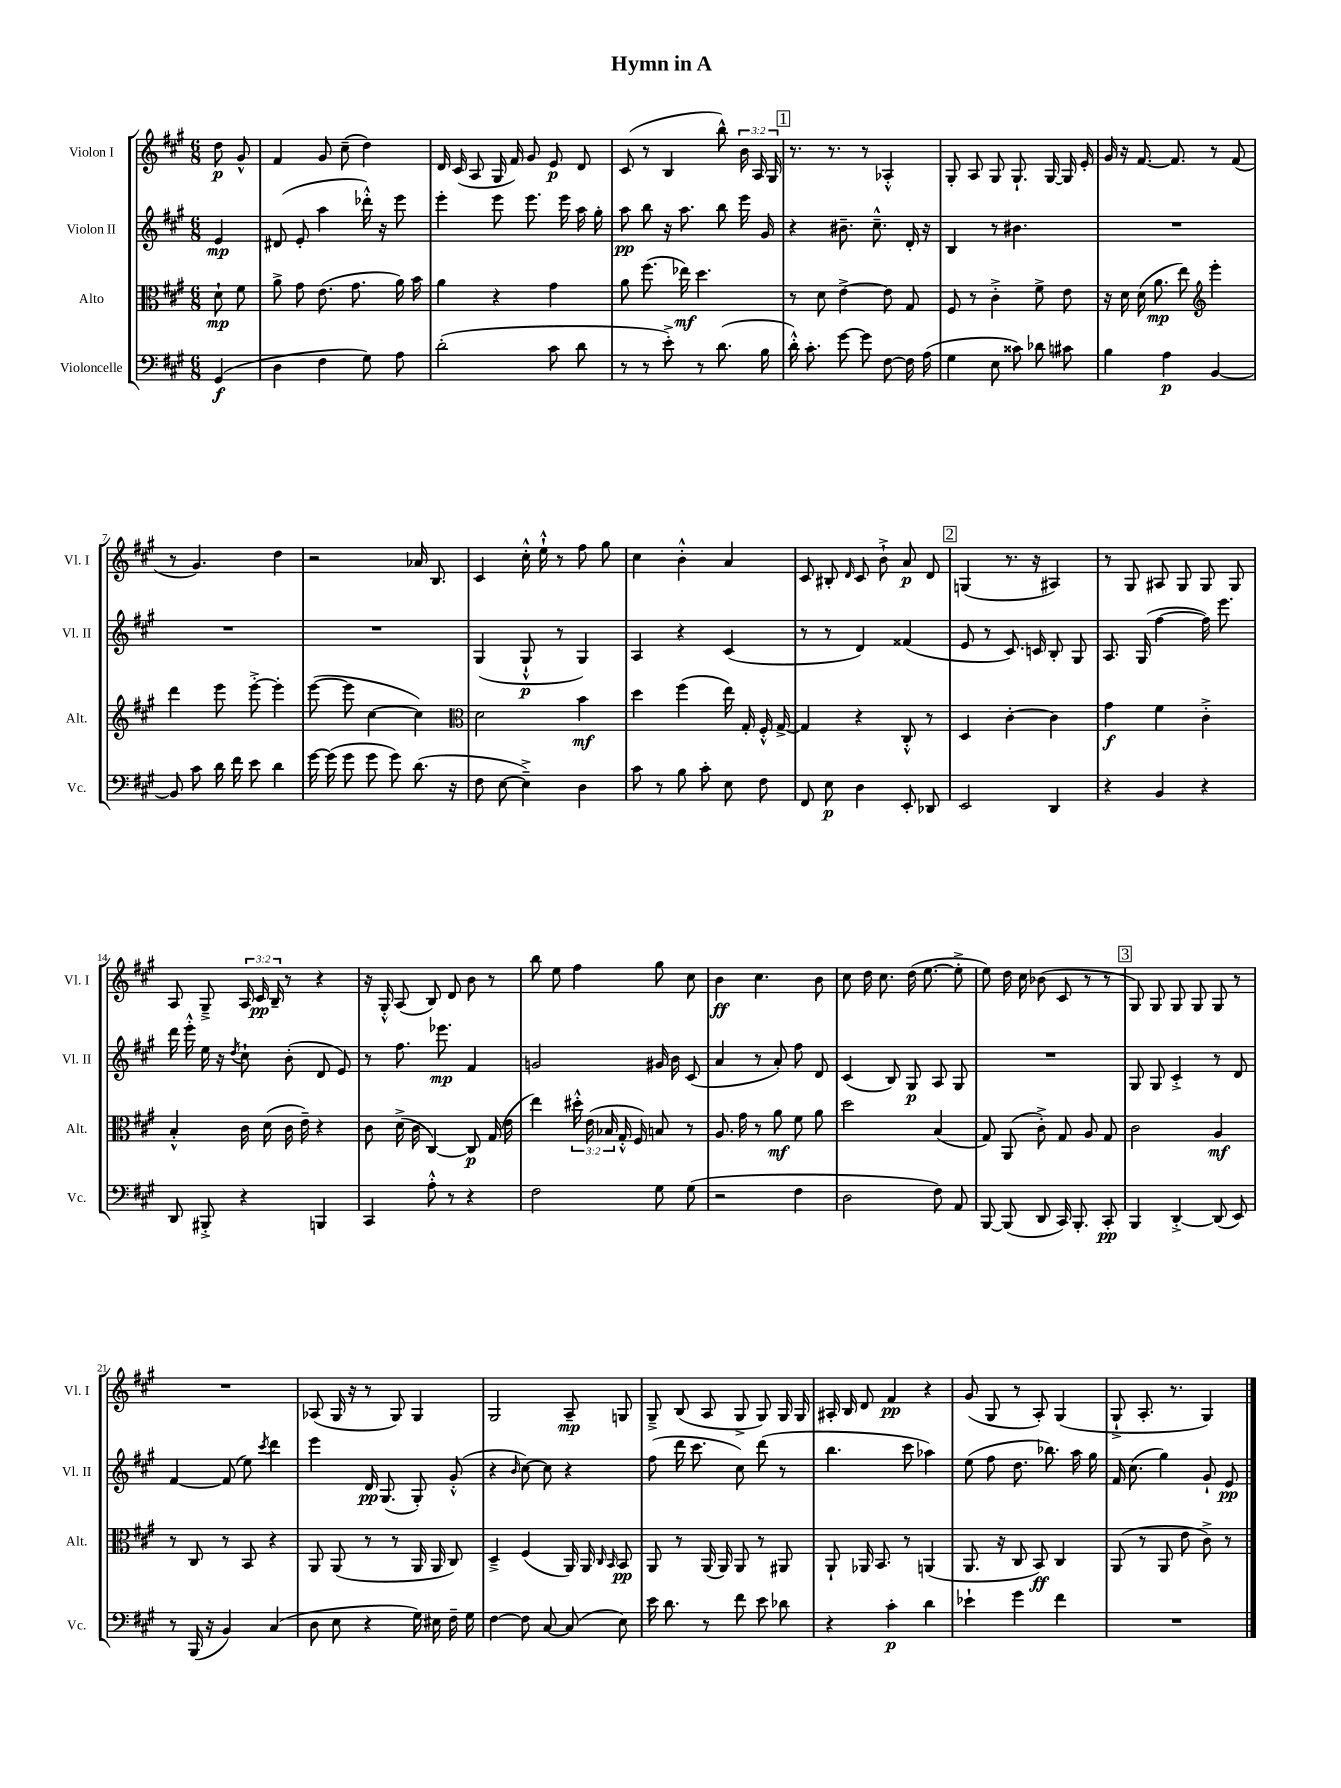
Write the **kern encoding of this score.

**kern	**dynam	**kern	**dynam	**kern	**dynam	**kern	**dynam
*part4	*part4	*part3	*part3	*part2	*part2	*part1	*part1
*staff4	*staff4	*staff3	*staff3	*staff2	*staff2	*staff1	*staff1
*I"Violoncelle	*	*I"Alto	*	*I"Violon II	*	*I"Violon I	*
*I'Vc.	*	*I'Alt.	*	*I'Vl. II	*	*I'Vl. I	*
*clefF4	*	*clefC3	*	*clefG2	*	*clefG2	*
*k[f#c#g#]	*	*k[f#c#g#]	*	*k[f#c#g#]	*	*k[f#c#g#]	*
*M6/8	*	*M6/8	*	*M6/8	*	*M6/8	*
=	=	=	=	=	=	=	=
(4GG#/	f	8d`\	mp	4e/	mp	8dd\	p
.	.	8f#\	.	.	.	8g#^^/	.
=1	=1	=1	=1	=1	=1	=1	=1
4D\	.	8a^\	.	(8d#X/	.	4f#/	.
.	.	8g#\	.	8e'/	.	.	.
4F#\	.	(8.e\	.	4aa\	.	8g#/	.
.	.	.	.	.	.	(8cc#~\	.
.	.	8.g#\	.	.	.	.	.
8G#\)	.	.	.	16ddd-X'^^\)	.	4dd\)	.
.	.	.	.	16r	.	.	.
8A\	.	16a\)	.	8eee\	.	.	.
.	.	16b\	.	.	.	.	.
=2	=2	=2	=2	=2	=2	=2	=2
(2d'\	.	4a\	.	4eee'\	.	16d/	.
.	.	.	.	.	.	(16c#/	.
.	.	.	.	.	.	8A/	.
.	.	4r	.	8eee\	.	16G#/	.
.	.	.	.	.	.	16f#/)	.
.	.	.	.	8.eee\	.	8g#/	.
8c#\	.	4g#\	.	.	.	8e/	p
.	.	.	.	16eee\	.	.	.
8d\	.	.	.	16aa\	.	8d/	.
.	.	.	.	16gg#'\	.	.	.
=3	=3	=3	=3	=3	=3	=3	=3
8r	.	8a\	.	8aa\	pp	(8c#/	.
8r	.	(8.ff#\	.	8bb\	.	8r	.
8e'^\)	.	.	.	16r	.	4B/	.
.	.	16ee-X\)	mf	8.aa\	.	.	.
8r	.	4.dd\	.	.	.	.	.
(8.d\	.	.	.	8bb\	.	8bb^^\)	.
.	.	.	.	16eee\	.	24b\	.
.	.	.	.	.	.	24A/	.
16B\	.	.	.	16g#/	.	.	.
.	.	.	.	.	.	24G#/	.
!!LO:REH:place=s1:t=1
=4	=4	=4	=4	=4	=4	=4	=4
16d'^^\)	.	8r	.	4r	.	8.r	.
8.c#'\	.	.	.	.	.	.	.
.	.	8d\	.	.	.	.	.
.	.	.	.	.	.	8.r	.
[8g#\	.	[4e^\	.	8.b#X~\	.	.	.
8g#\]	.	.	.	.	.	8r	.
.	.	.	.	8.cc#~^^\	.	.	.
[8F#\	.	8e\]	.	.	.	4A-X'^^/	.
16F#\]	.	8G#/	.	16d'/	.	.	.
(16A\	.	.	.	16r	.	.	.
=5	=5	=5	=5	=5	=5	=5	=5
4G#\	.	8F#/	.	4B/	.	8G#'/	.
.	.	8r	.	.	.	8A/	.
8E\	.	4c#'^\	.	8r	.	8G#/	.
8c##X\)	.	.	.	4.b#X\	.	8.G#`/	.
8d-X\	.	8f#^\	.	.	.	.	.
.	.	.	.	.	.	[16G#/	.
8c#X\	.	8e\	.	.	.	16G#/]	.
.	.	.	.	.	.	16e'/	.
=6	=6	=6	=6	=6	=6	=6	=6
4B\	.	16r	.	2.r	.	16g#/	.
.	.	16d\	.	.	.	16r	.
.	.	(16d\	.	.	.	[8.f#/	.
.	.	8.a\	mp	.	.	.	.
4A\	p	.	.	.	.	.	.
.	.	.	.	.	.	8.f#/]	.
.	.	8ee\)	.	.	.	.	.
*	*	*clefG2	*	*	*	*	*
[4BB/	.	4eee'\	.	.	.	8r	.
.	.	.	.	.	.	(8f#/	.
!!LO:LB:g=z
=7	=7	=7	=7	=7	=7	=7	=7
8BB/]	.	4ddd\	.	2.r	.	8r	.
8c#\	.	.	.	.	.	4.g#/)	.
16d\	.	8eee\	.	.	.	.	.
16f#\	.	.	.	.	.	.	.
8e\	.	[8eee'^\	.	.	.	.	.
4d\	.	4eee'\]	.	.	.	4dd\	.
=8	=8	=8	=8	=8	=8	=8	=8
[16g#\	.	([8eee\	.	2.r	.	2r	.
(16g#\]	.	.	.	.	.	.	.
8g#\	.	8eee\]	.	.	.	.	.
8g#\	.	[4cc#\	.	.	.	.	.
8g#\)	.	.	.	.	.	.	.
(8.d\	.	4cc#\])	.	.	.	16a-X/	.
.	.	.	.	.	.	8.B/	.
16r	.	.	.	.	.	.	.
=9	=9	=9	=9	=9	=9	=9	=9
*	*	*clefC3	*	*	*	*	*
8F#\	.	2d\	.	(4G#/	.	4c#/	.
[8E\	.	.	.	.	.	.	.
4E~^\])	.	.	.	8G#`^^/	p	16cc#'^^\	.
.	.	.	.	.	.	16ee`^^\	.
.	.	.	.	8r	.	8r	.
4D\	.	4b\	mf	4G#/)	.	8ff#\	.
.	.	.	.	.	.	8gg#\	.
=10	=10	=10	=10	=10	=10	=10	=10
8c#\	.	4dd\	.	4A/	.	4cc#\	.
8r	.	.	.	.	.	.	.
8B\	.	(4ff#\	.	4r	.	4b'^^\	.
8c#'\	.	.	.	.	.	.	.
8E\	.	16ee\)	.	(4c#/	.	4a/	.
.	.	16G#'/	.	.	.	.	.
8F#\	.	16F#'^^/	.	.	.	.	.
.	.	[16G#^/	.	.	.	.	.
=11	=11	=11	=11	=11	=11	=11	=11
8FF#/	.	4G#/]	.	8r	.	8c#/	.
8E\	p	.	.	8r	.	8B#X'/	.
.	.	.	.	.	.	16qqd/	.
4D\	.	4r	.	4d/)	.	8c#/	.
.	.	.	.	.	.	8b`^\	.
8EE'/	.	8C#'^^/	.	(4f##X/	.	8a/	p
8DD-X/	.	8r	.	.	.	8d/	.
!!LO:REH:place=s1:t=2
=12	=12	=12	=12	=12	=12	=12	=12
2EE/	.	4D/	.	8e/	.	(4Gn/	.
.	.	.	.	8r	.	.	.
.	.	[4c#'\	.	8.c#/)	.	8.r	.
.	.	.	.	16cn/	.	16r	.
4DD/	.	4c#\]	.	8B'/	.	4A#X/)	.
.	.	.	.	8G#/	.	.	.
=13	=13	=13	=13	=13	=13	=13	=13
4r	.	4g#\	f	8.A/	.	8r	.
.	.	.	.	.	.	8G#/	.
.	.	.	.	(16G#/	.	.	.
4BB/	.	4f#\	.	[4ff#\	.	8A#X/	.
.	.	.	.	.	.	8G#/	.
4r	.	4c#'^\	.	16ff#\])	.	8G#/	.
.	.	.	.	8.eee\	.	.	.
.	.	.	.	.	.	8G#/	.
!!LO:LB:g=z
=14	=14	=14	=14	=14	=14	=14	=14
8DD/	.	4B'^^/	.	16ddd\	.	8A/	.
.	.	.	.	16eee'^^\	.	.	.
8BBB#X'^/	.	.	.	16ee\	.	8G#~^/	.
.	.	.	.	16r	.	.	.
.	.	.	.	8qdd/	.	.	.
4r	.	16c#\	.	8cc#`\	.	24A/	.
.	.	.	.	.	.	24c#/	pp
.	.	(16d\	.	.	.	.	.
.	.	.	.	.	.	24B~/	.
.	.	16c#\	.	(8b'\	.	8r	.
.	.	16e~\)	.	.	.	.	.
4BBBn/	.	4r	.	8d/	.	4r	.
.	.	.	.	8e/)	.	.	.
=15	=15	=15	=15	=15	=15	=15	=15
4CC#/	.	8c#\	.	8r	.	16r	.
.	.	.	.	.	.	16G#'^^/	.
.	.	(16d^\	.	8.ff#\	.	(8A/	.
.	.	16c#\	.	.	.	.	.
8A'^^\	.	[4C#/)	.	.	.	8B/)	.
.	.	.	.	8.eee-X\	mp	.	.
8r	.	.	.	.	.	8d/	.
4r	.	8C#/]	p	4f#/	.	8b\	.
.	.	(16G#/	.	.	.	8r	.
.	.	16e\	.	.	.	.	.
=16	=16	=16	=16	=16	=16	=16	=16
2F#\	.	4ee\)	.	2gn/	.	8bb\	.
.	.	.	.	.	.	8ee\	.
.	.	24dd#X'^^\	.	.	.	4ff#\	.
.	.	(24e\	.	.	.	.	.
.	.	24B-X/	.	.	.	.	.
.	.	16G#'^^/	.	.	.	.	.
.	.	16F#/)	.	.	.	.	.
8G#\	.	8Bn/	.	16g#X/	.	8gg#\	.
.	.	.	.	16b\	.	.	.
(8G#\	.	8r	.	(8c#/	.	8cc#\	.
=17	=17	=17	=17	=17	=17	=17	=17
2r	.	8.A/	.	4a/	.	4b\	ff
.	.	16g#\	.	.	.	.	.
.	.	8r	.	8r	.	4.cc#\	.
.	.	8a\	mf	8a'/)	.	.	.
4F#\	.	8f#\	.	8ff#\	.	.	.
.	.	8a\	.	8d/	.	8b\	.
=18	=18	=18	=18	=18	=18	=18	=18
2D\	.	2dd\	.	(4c#/	.	8cc#\	.
.	.	.	.	.	.	16dd\	.
.	.	.	.	.	.	8.cc#\	.
.	.	.	.	8B/)	.	.	.
.	.	.	.	8G#/	p	(16dd\	.
.	.	.	.	.	.	[8.ee\	.
8F#\)	.	(4B/	.	8A/	.	.	.
8AA/	.	.	.	8G#/	.	8ee'^\]	.
=19	=19	=19	=19	=19	=19	=19	=19
[8BBB/	.	8G#/)	.	2.r	.	8ee\)	.
(8BBB/]	.	(8AA/	.	.	.	16dd\	.
.	.	.	.	.	.	16cc#\	.
8DD/	.	8c#'^\)	.	.	.	(8b-X\	.
16CC#/)	.	8G#/	.	.	.	8c#/	.
8.BBB'/	.	.	.	.	.	.	.
.	.	8A/	.	.	.	8r	.
8CC#'/	pp	8G#/	.	.	.	8r	.
!!LO:REH:place=s1:t=3
=20	=20	=20	=20	=20	=20	=20	=20
4BBB/	.	2c#\	.	8G#/	.	8G#/)	.
.	.	.	.	8G#/	.	8G#/	.
[4DD'^/	.	.	.	4c#'^/	.	8G#/	.
.	.	.	.	.	.	8G#/	.
(8DD/]	.	4A/	mf	8r	.	8G#/	.
8EE/)	.	.	.	8d/	.	8r	.
!!LO:LB:g=z
=21	=21	=21	=21	=21	=21	=21	=21
8r	.	8r	.	[4f#/	.	2.r	.
(16BBB/	.	8C#/	.	.	.	.	.
16r	.	.	.	.	.	.	.
4BB/)	.	8r	.	(8f#/]	.	.	.
.	.	8BB/	.	8ee\)	.	.	.
.	.	.	.	8qccc#/	.	.	.
(4C#/	.	4r	.	4ddd\	.	.	.
=22	=22	=22	=22	=22	=22	=22	=22
8D\	.	8AA/	.	4eee\	.	(8A-X/	.
8E\	.	(8AA/	.	.	.	16G#/	.
.	.	.	.	.	.	16r	.
4r	.	8r	.	16d/	pp	8r	.
.	.	.	.	(8.G#/	.	.	.
.	.	8r	.	.	.	8G#/)	.
16G#\)	.	16AA/	.	8G#'/)	.	4G#/	.
16E#X\	.	16AA/	.	.	.	.	.
16F#~\	.	8C#/)	.	(8g#'^^/	.	.	.
16G#\	.	.	.	.	.	.	.
=23	=23	=23	=23	=23	=23	=23	=23
[4F#\	.	4D~^/	.	4r	.	2G#/	.
.	.	.	.	16qqb/	.	.	.
8F#\]	.	(4F#/	.	[8cc#\)	.	.	.
[8C#/	.	.	.	8cc#\]	.	.	.
(8C#/]	.	16AA/)	.	4r	.	8A~/	mp
.	.	16AA/	.	.	.	.	.
.	.	16qqC#/	.	.	.	.	.
.	.	16qqBB/	.	.	.	.	.
8E\)	.	8BB/	pp	.	.	8Gn/	.
=24	=24	=24	=24	=24	=24	=24	=24
16e\	.	8AA/	.	(8ff#\	.	8G#~^/	.
8.d\	.	.	.	.	.	.	.
.	.	8r	.	16ddd\	.	(8B/	.
.	.	.	.	8.ccc#\	.	.	.
8r	.	(16AA/	.	.	.	8A/	.
.	.	16AA/)	.	.	.	.	.
8f#\	.	8AA/	.	8cc#\)	.	8G#^/	.
8e\	.	8r	.	(8ddd\	.	8G#/)	.
8d-X\	.	8AA#X/	.	8r	.	16G#/	.
.	.	.	.	.	.	16G#/	.
=25	=25	=25	=25	=25	=25	=25	=25
4r	.	8AA`/	.	4.bb\	.	16A#X'/	.
.	.	.	.	.	.	16B/	.
.	.	16AA-X/	.	.	.	8d/	.
.	.	8.BB/	.	.	.	.	.
4c#'\	p	.	.	.	.	4f#/	pp
.	.	8r	.	8ccc#\	.	.	.
4d\	.	(4AAn/	.	4aa-X\)	.	4r	.
=26	=26	=26	=26	=26	=26	=26	=26
4e-X`\	.	8.AA/	.	(8ee\	.	(8g#/	.
.	.	.	.	8ff#\	.	8G#/	.
.	.	16r	.	.	.	.	.
4g#\	.	8C#/	.	8.dd\	.	8r	.
.	.	8BB/)	ff	.	.	8A'/)	.
.	.	.	.	8.bb-X\)	.	.	.
4f#\	.	4C#/	.	.	.	(4G#/	.
.	.	.	.	16aa\	.	.	.
.	.	.	.	16gg#\	.	.	.
=27	=27	=27	=27	=27	=27	=27	=27
2.r	.	(8AA/	.	16f#/	.	8G#`^/	.
.	.	.	.	(8.cc#\	.	.	.
.	.	8r	.	.	.	8.A'/	.
.	.	8AA/	.	4gg#\)	.	.	.
.	.	.	.	.	.	8.r	.
.	.	8e\	.	.	.	.	.
.	.	8c#^\)	.	8g#`/	.	4G#/)	.
.	.	8r	.	8e/	pp	.	.
==	==	==	==	==	==	==	==
*-	*-	*-	*-	*-	*-	*-	*-
